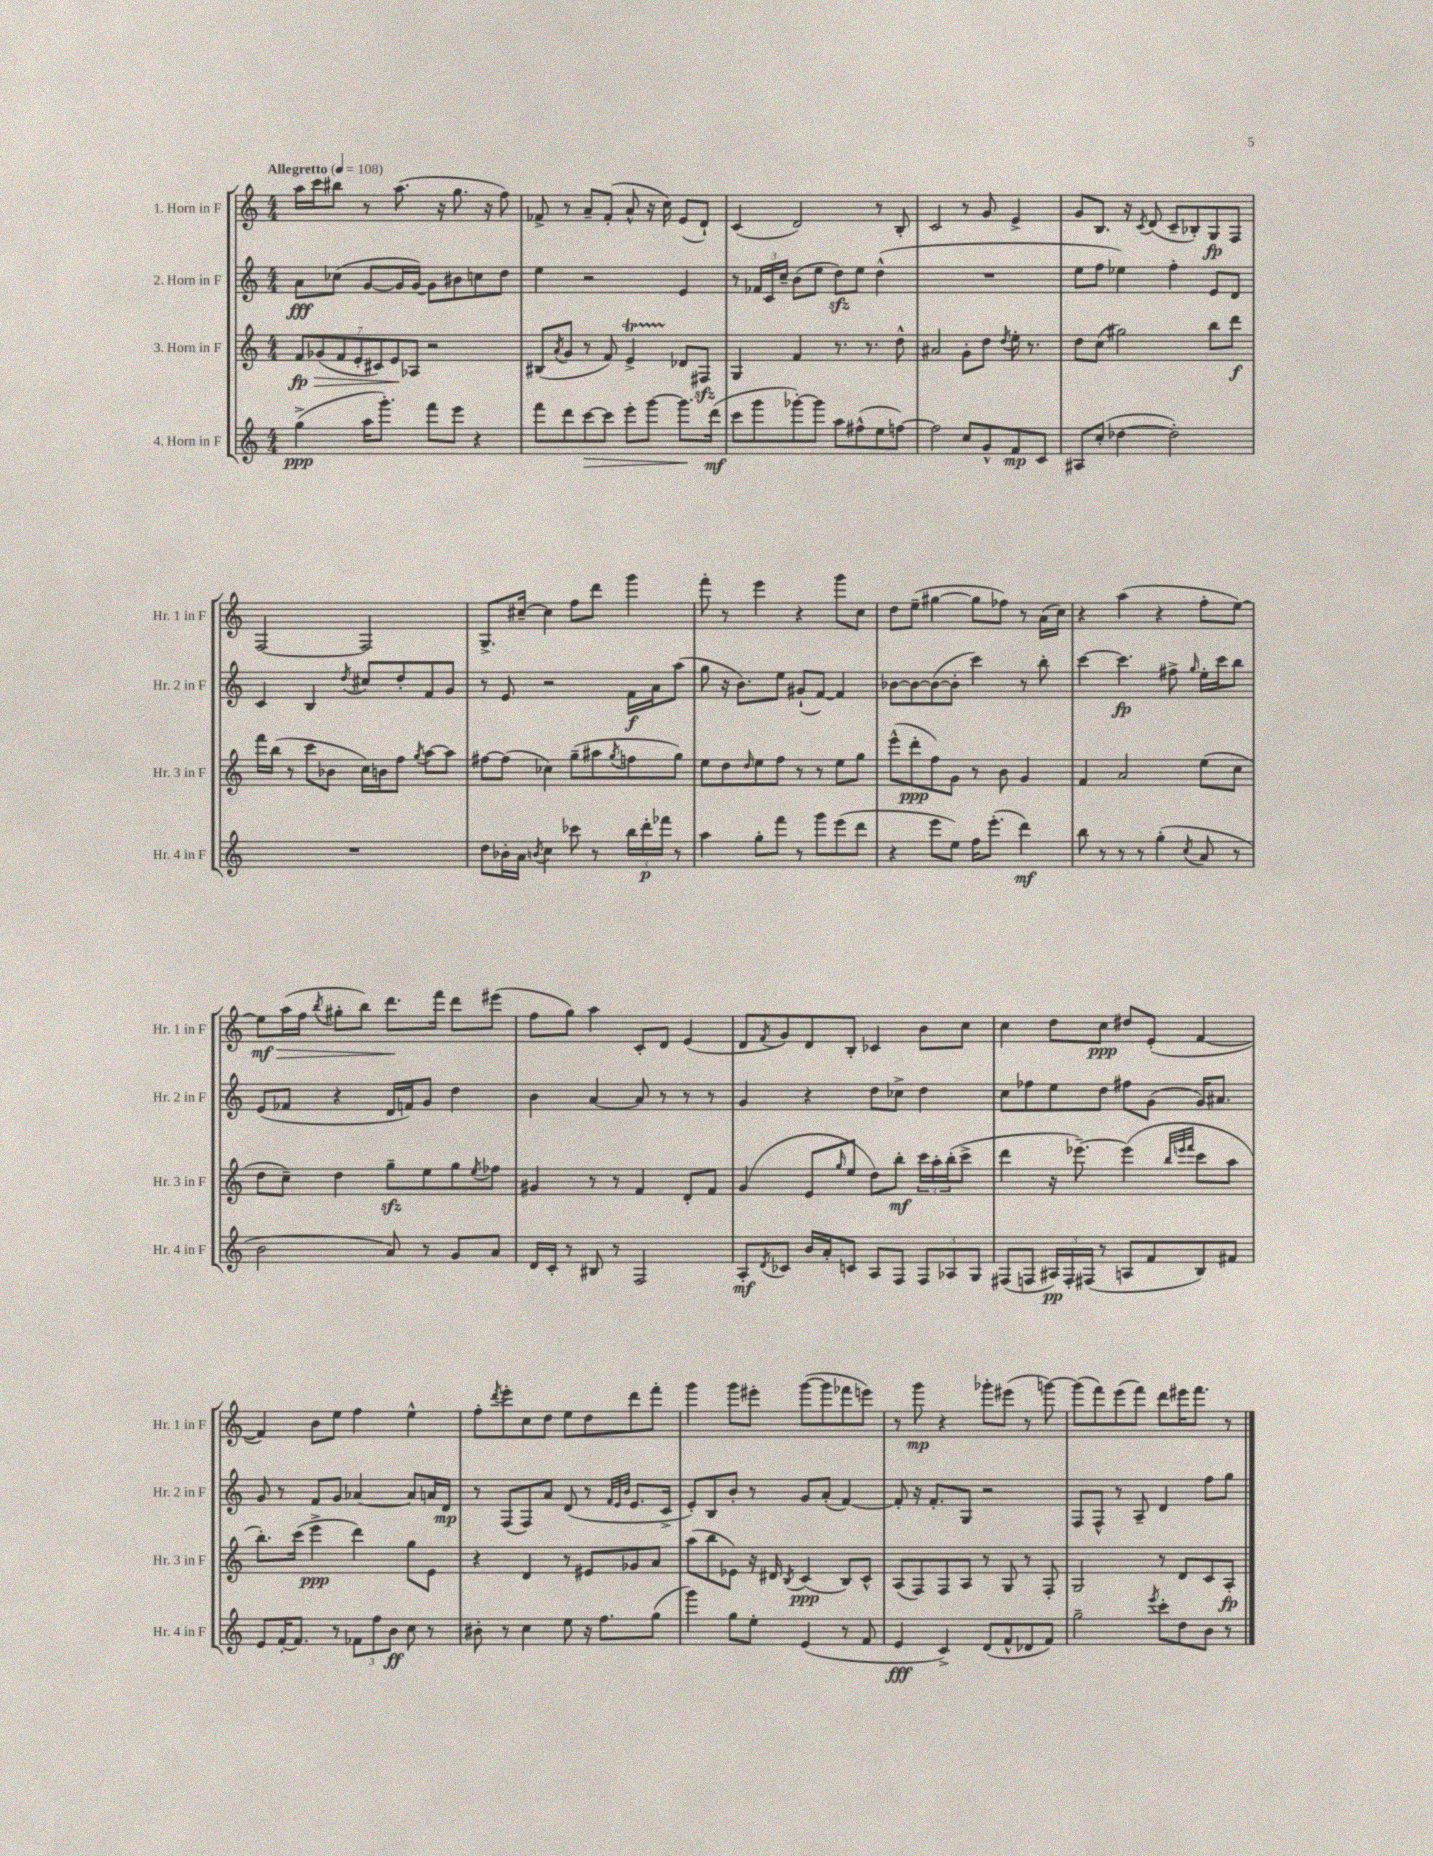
<<
\new StaffGroup <<
\new Staff = "s0" \with { instrumentName = "1. Horn in F" shortInstrumentName = "Hr. 1 in F" } {
    \clef treble \key c \major \numericTimeSignature \time 4/4 \tempo "Allegretto" 4 = 108
    a''16 c'''16 bis''8 r8 a''8.( r16 g''8. r16 f''8) |
    fes'8-> r8 a'8-- fes'8-.( a'8-^ r16 c''16) e'8( d'8-!) |
    c'4( d'2) r8 b8-. |
    c'2 r8 g'8 e'4-> |
    g'8 b8. r16 \acciaccatura { c'8 } d'8( c'8-- bes8-.) g8\fp f8 |
    f2~ f2 |
    g8.-> cis''16~-- cis''4 f''8 d'''8 g'''4 |
    f'''8-. r8 e'''4 r4 g'''8 c''8 |
    d''8 e''8--( gis''4~ gis''8 fes''8) r8 a'16( c''16) |
    r4 a''4( r4 f''8-. e''8~) |
    e''8\mf\> a''16( f''16 \acciaccatura { b''8 } gis''8-. b''8) d'''8.\! f'''16 d'''8 eis'''8( |
    f''8 g''8) a''4 c'8-. d'8 e'4( |
    d'8 \acciaccatura { f'8 } g'8) d'8 b8-. ces'4 b'8 c''8 |
    c''4 d''8 c''8\ppp dis''8 e'8-.( f'4~ |
    f'4) b'8 e''8 f''4 e''4-^ |
    f''8-. \acciaccatura { d'''8 } e'''8-. c''8 d''8 e''8 d''8 d'''8 f'''8-. |
    g'''4 g'''8 eis'''8-. g'''8~( g'''8 fes'''8 e'''8) |
    r8 g'''8\mp r4 ges'''8-. eis'''8( r8 g'''8~) |
    g'''8( f'''8) e'''8( f'''8) d'''8 eis'''16 f'''8. r8 \bar "|." |
}
\new Staff = "s1" \with { instrumentName = "2. Horn in F" shortInstrumentName = "Hr. 2 in F" } {
    \clef treble \key c \major \numericTimeSignature \time 4/4
    a'8\fff ces''8( g'8~ g'16 g'16~) g'8 bis'8 c''8 d''8 |
    e''4 r2 e'4 |
    r8 \tuplet 3/2 { fes'16 c'16 c''16-- } b'8( e''8 d''8\sfz) e''8 d''4-^( |
    R1 |
    e''8 f''8 ees''4) f''4-. e'8 d'8 |
    c'4 b4 \acciaccatura { d''8 } cis''8 d''8-. f'8 g'8 |
    r8 e'8 r2 f'16\f a'16 a''8( |
    g''8 r16 b'8.) e''8 gis'8-!( f'8~) f'4 |
    bes'8~ bes'8~ bes'8~( bes'8-. c'''4) r8 b''8-. |
    c'''4~ c'''4.\fp fis''8-> \grace { g''16 } e''16-. c'''16 b''8 |
    e'8( fes'8 r4 d'16 f'16) g'8 d''4 |
    b'4 a'4~ a'8 r8 r8 r8 |
    g'4 r4 d''8 ces''8-> d''4 |
    c''8 fes''8 e''8 d''8 fis''8 g'8( g'16) ais'8. |
    g'8 r8 f'8 g'8 aes'4~ aes'8 a'16 d'16\mp |
    r8 f8( f8) a'8 d'8( r8 \grace { f'32 e'32 b'32 } e'8. c'16-> |
    e'8-.) b8 b'8-. r8 g'8 a'8-.( f'4~) |
    f'8-. r16 f'8.-. g8 r2 |
    f8 f8-^ r8 a8-- d'4 f''8 g''8 \bar "|." |
}
\new Staff = "s2" \with { instrumentName = "3. Horn in F" shortInstrumentName = "Hr. 3 in F" } {
    \clef treble \key c \major \numericTimeSignature \time 4/4
    \tuplet 7/4 { f'8\fp\> ges'8( f'8 e'8-. cis'8) e'8\! aes8 } r2 |
    bis8( \acciaccatura { a'8 } g'8 r8 f'8) e'4->\startTrillSpan des'8\stopTrillSpan fis8\sfz |
    g4 f'4 r8. r8. d''8-^ |
    ais'2 g'8-. d''8 \acciaccatura { d''8 } e''16-. r8. |
    d''8 c''8( gis''2) b''8 d'''8\f |
    f'''16 b''16( r8 c'''8 bes'8 c''16) b'16 f''8 \acciaccatura { g''8 } a''8~ a''8 |
    fis''8~ fis''8( ces''4) g''8--( ais''8 \acciaccatura { g''8 } f''8 g''8) |
    e''8 d''8 \grace { d''16 } e''8 f''8 r8 r8 e''8 g''8 |
    e'''8-^( d'''8-.\ppp f''8) g'8 r8 b'8 g'4 |
    f'4 a'2 e''8( c''8 |
    d''8 c''8--) d''4 g''8--\sfz e''8 g''8 \acciaccatura { e''8 } fes''8 |
    gis'4 r8 r8 f'4 d'8-. f'8 |
    g'4( e'8 \grace { g''16 } e''8 d''8) b''8-.\mf \tuplet 3/2 { c'''16 a''16-. b''16-.( } c'''8-> |
    d'''4 r16 ees'''8.~--) ees'''4( \grace { b''32 e'''32 f'''32 } c'''8 a''8 |
    b''8.-.) c'''16( e'''4->\ppp d'''4) g''8 e'8 |
    r4 d'4 r8 eis'8 ges'8 a'8 |
    a''8( b''8 ees'8) r16 dis'16 \acciaccatura { b8 } c'4\ppp( b8) c'8-^ |
    a8( f8) f8 a8 r8 g8 r8 f8-. |
    g2 r8 d'8 c'8 a8-.\fp \bar "|." |
}
\new Staff = "s3" \with { instrumentName = "4. Horn in F" shortInstrumentName = "Hr. 4 in F" } {
    \clef treble \key c \major \numericTimeSignature \time 4/4
    g''4->\ppp( a''16 g'''8.-.) f'''8 e'''8 r4 |
    f'''8 d'''8 c'''8~\> c'''8 e'''8-. g'''8~ g'''8.\! d'''16\mf( |
    c'''8 g'''8 ges'''8~-.) ges'''8 a''8 fis''8-^( e''8 f''8~) |
    f''2 c''8 g'8-^ f'8\mp c'8 |
    ais8 c''8-.( des''4~ des''2-.) |
    R1 |
    d''8 bes'16-. a'16 \acciaccatura { b'8 } c''4 ces'''8 r8 \tuplet 3/2 { b''16 d'''16-.\p fes'''16 } r8 |
    a''4 g''8-. f'''8 r8 g'''8 e'''8( d'''8 |
    r4 e'''8 e''8) f''16 e'''8.-.( d'''4\mf) |
    b''8 r8 r8 r8 g''4-.( \acciaccatura { c''8 } a'8 r8 |
    b'2 a'8) r8 g'8 a'8 |
    d'16 c'16-. r8 bis8 r8 f2 |
    a8-.\mf \acciaccatura { d'8 } ces'8 b'16 a'16-. c'8 a8 f8 \tuplet 3/2 { f8 aes8 g8 } |
    fis8( f8 \tuplet 3/2 { ais16\pp) f16-. fis16( } r8 a8 f'8 b8) fis'8 |
    e'8 f'16~-. f'8. r8 \tuplet 3/2 { fes'8 f''8 b'8\ff } c''8 r8 |
    bis'8-. r8 c''4 e''8 r16 f''8. g''8( |
    g'''4) g''8 e''8-. e'4( r8 f'8 |
    e'4\fff c'4->) d'8( f'8-^ des'8 f'8) |
    g''2-- \acciaccatura { e'''8 } c'''8-. d''8 b'8 r8 \bar "|." |
}
>>
>>
\layout { \context { \Score \remove "Bar_number_engraver" } }
